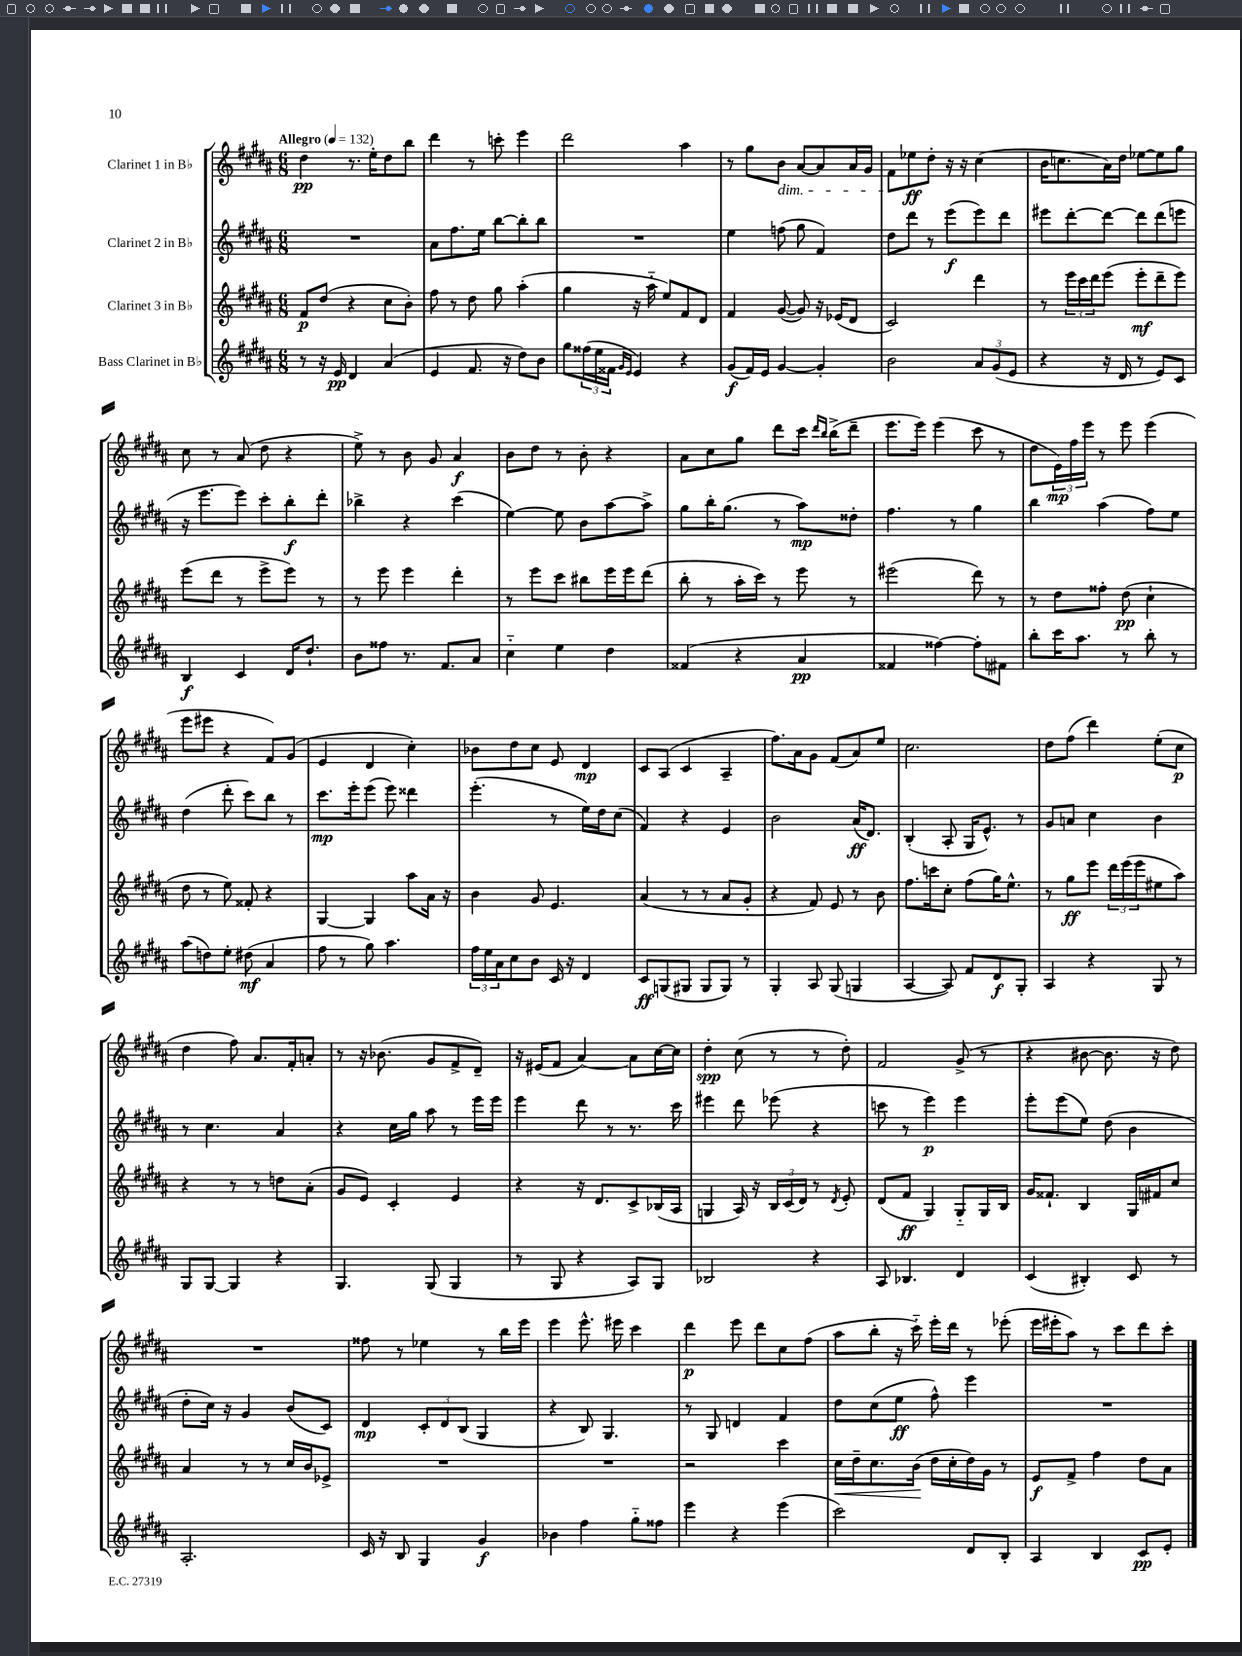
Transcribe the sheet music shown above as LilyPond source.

<<
\new StaffGroup <<
\new Staff = "s0" \with { instrumentName = "Clarinet 1 in Bb" } {
    \clef treble \key b \major \numericTimeSignature \time 6/8 \tempo "Allegro" 4 = 132
    dis''4\pp r8. e''16-. dis''8 b''8 |
    dis'''4 r8 c'''8-. e'''4 |
    dis'''2 ais''4 |
    r8 gis''8 b'8\dim ais'8~ ais'8 ais'16 gis'16 |
    fis'8\! ees''8\ff dis''8-. r16 r16 cis''4( |
    b'16 c''8. ais'16) dis''16 ees''8~ ees''8 gis''8 |
    cis''8 r8 ais'8( dis''8 r4 |
    e''8->) r8 b'8 gis'8 ais'4\f |
    b'8 dis''8 r8 b'8-. r4 |
    ais'8 cis''8 gis''8 dis'''8 cis'''16 \grace { dis'''16 b''16 } b''16->( dis'''8-- |
    e'''8. e'''16) e'''4( cis'''8 r8 |
    dis''8 \tuplet 3/2 { e'16\mp) fis''16 e'''16 } r8 e'''8 e'''4( |
    e'''8 eis'''8 r4 fis'8) gis'8( |
    e'4 dis'4 cis''4-.) |
    bes'8 dis''8 cis''8 e'8 dis'4\mp |
    cis'8 ais8( cis'4 ais4-- |
    fis''8.) ais'16 gis'8 fis'8( ais'8) e''8 |
    cis''2. |
    dis''8 fis''8( dis'''4) e''8-.( cis''8\p |
    dis''4 fis''8) ais'8. fis'16-. a'8-. |
    r8 r16 bes'8.( gis'8 fis'8-> dis'8--) |
    r16 eis'16( fis'8 ais'4~) ais'8 cis''16~ cis''16 |
    dis''4-.\spp cis''8( r8 r8 dis''8-.) |
    fis'2 gis'8->( r8 |
    r4 bis'8~ bis'8. r16 dis''8) |
    R2. |
    fisis''8 r8 ees''4 r8 b''16 e'''16 |
    e'''4 e'''8.-^ eis'''16 cis'''4 |
    dis'''4\p e'''8 dis'''8 cis''8 fis''8( |
    ais''8 b''8-. r16 cis'''16-_) e'''16-. dis'''16 r8 ees'''8-.( |
    e'''16 eis'''16-. ais''8) r8 cis'''8 dis'''8 cis'''8-. \bar "|." |
}
\new Staff = "s1" \with { instrumentName = "Clarinet 2 in Bb" } {
    \clef treble \key b \major \numericTimeSignature \time 6/8
    R2. |
    ais'8 fis''8. e''16 b''8~ b''8-. b''8 |
    R2. |
    e''4 f''8( gis''8 fis'4) |
    dis''8 dis'''8 r8 e'''8\f( e'''8) dis'''8 |
    eis'''8 dis'''8~-. dis'''8~ dis'''8 dis'''8( e'''8 |
    r16 e'''8. e'''8) cis'''8-. b''8-.\f dis'''8-. |
    bes''4-> r4 cis'''4( |
    e''4~) e''8 b'8 ais''8~ ais''8-> |
    gis''8 b''16-. gis''8.( r8 ais''8\mp) disis''8-. |
    fis''4. r8 gis''4 |
    b''4 ais''4( fis''8) e''8 |
    dis''4( dis'''8-. cis'''8) b''8 r8 |
    cis'''8.\mp e'''16-. e'''8( e'''8) disis'''4 |
    e'''4.-.( r8 e''16) dis''16 cis''8( |
    fis'4) r4 e'4 |
    b'2 ais'16\ff( dis'8.) |
    b4-.( ais8-. gis16 e'8.-^) r8 |
    gis'8 a'8 cis''4 b'4 |
    r8 cis''4. ais'4 |
    r4 cis''16 gis''16 ais''8 r8 e'''16 e'''16 |
    e'''4 dis'''8 r8 r8. cis'''16 |
    eis'''4 dis'''8 ees'''8( r4 |
    c'''8 r8 e'''4\p) e'''4 |
    e'''8-. e'''8( e''8) dis''8( b'4 |
    dis''8-. cis''16) r16 gis'4 b'8( cis'8) |
    dis'4\mp \tuplet 3/2 { cis'8-. dis'8 b8( } gis4 |
    r4 b8) gis4. |
    r8 gis8 d'4 fis'4 |
    dis''8 cis''8( e''8\ff fis''8-^) e'''4 |
    R2. \bar "|." |
}
\new Staff = "s2" \with { instrumentName = "Clarinet 3 in Bb" } {
    \clef treble \key b \major \numericTimeSignature \time 6/8
    fis'8\p dis''8( r4 cis''8 b'8-.) |
    fis''8 r8 dis''8 gis''8 ais''4-.( |
    gis''4 r16 ais''16-_ e''8) fis'8 dis'8 |
    fis'4 gis'8~( gis'8) r16 ees'16( dis'8 |
    cis'2) dis'''4 |
    r8 \tuplet 3/2 { e'''16 cis'''16 dis'''16 } e'''8( e'''8-.\mf dis'''8-- e'''8) |
    e'''8( dis'''8 r8 e'''8-> e'''8) r8 |
    r8 e'''8 e'''4 dis'''4-. |
    r8 e'''8 cis'''8 bis''8 e'''16 e'''16 dis'''8( |
    b''8-. r8 ais''16-. cis'''16) r8 e'''8 r8 |
    eis'''2( dis'''8) r8 |
    r8 dis''8 fisis''8-. dis''8\pp( cis''4-! |
    dis''8 r8 e''8) fisis'8-. r4 |
    gis4~ gis4 ais''8 ais'16 r16 |
    b'4 gis'8 e'4. |
    ais'4( r8 r8 ais'8 gis'8-. |
    r4 fis'8) e'8 r8 b'8 |
    fis''8. c'''16 cis''8-. fis''8( gis''16) e''8.-^ |
    r8 gis''8\ff e'''8 \tuplet 3/2 { dis'''16 e'''16( e'''16 } eis''8 ais''8) |
    r4 r8 r8 d''8 ais'8-.( |
    gis'8 e'8) cis'4-. e'4 |
    r4 r16 dis'8. cis'8-> bes16( ais16 |
    g4 ais16) r16 \tuplet 3/2 { b16 cis'16( dis'16) } r8 \acciaccatura { dis'8 } e'8-. |
    dis'8( fis'8\ff gis4) gis8-_ gis16 b16 |
    gis'16 fisis'8.-! b4 gis16 fis'16 cis''8 |
    ais'4 r8 r8 cis''16 b'16 ees'8-> |
    R2. |
    R2. |
    r2 cis'''4 |
    cis''16\< dis''16-- cis''8. b'16\!( dis''16 cis''16-. dis''16) gis'16 r8 |
    e'8\f fis'8-> fis''4 dis''8 ais'8 \bar "|." |
}
\new Staff = "s3" \with { instrumentName = "Bass Clarinet in Bb" } {
    \clef treble \key b \major \numericTimeSignature \time 6/8
    r8 r16 e'16\pp dis'4 ais'4( |
    e'4 fis'8. r16 dis''8) b'8 |
    gis''8 \tuplet 3/2 { fisis''16( e''16 fisis'16 } \grace { gis'16 e'16 } e'4) r4 |
    gis'8\f( fis'16) e'16 gis'4~ gis'4-. |
    b'2 \tuplet 3/2 { ais'8 gis'8( e'8 } |
    r4 r16 dis'16 r8 e'8) cis'8 |
    b4\f cis'4 dis'16 dis''8.-! |
    b'8 fisis''8 r8. fis'8. ais'8 |
    cis''4-_ e''4 dis''4 |
    fisis'4( r4 ais'4\pp |
    fisis'4 fisis''4~) fisis''8-. fis'8 |
    b''8-. cis'''16 ais''8. r8 b''8-. r8 |
    ais''8( d''8) e''8-. dis''8\mf( ais'4 |
    fis''8 r8 gis''8) ais''4. |
    \tuplet 3/2 { fis''16 e''16 ais'16 } cis''8 b'8 cis'16 r16 dis'4 |
    cis'8\ff g8( gis8 gis8 gis8) r8 |
    gis4-. ais8 gis8( g4 |
    ais4~ ais8) fis'8 dis'8\f gis8-. |
    ais4 r4 gis8 r8 |
    gis8 gis8~ gis4 r4 |
    gis4. gis8( gis4 |
    r8 gis8 r4 ais8) gis8 |
    bes2 r4 |
    ais8 bes4. dis'4 |
    cis'4( bis4-.) cis'8 r8 |
    ais2.-. |
    cis'16 r16 b8 gis4 gis'4\f |
    bes'4 fis''4 gis''8-_ fisis''8 |
    e'''4 r4 e'''4( |
    cis'''2) dis'8 b8-. |
    ais4 b4 cis'8\pp e'8-. \bar "|." |
}
>>
>>
\layout { \context { \Score \remove "Bar_number_engraver" } }
